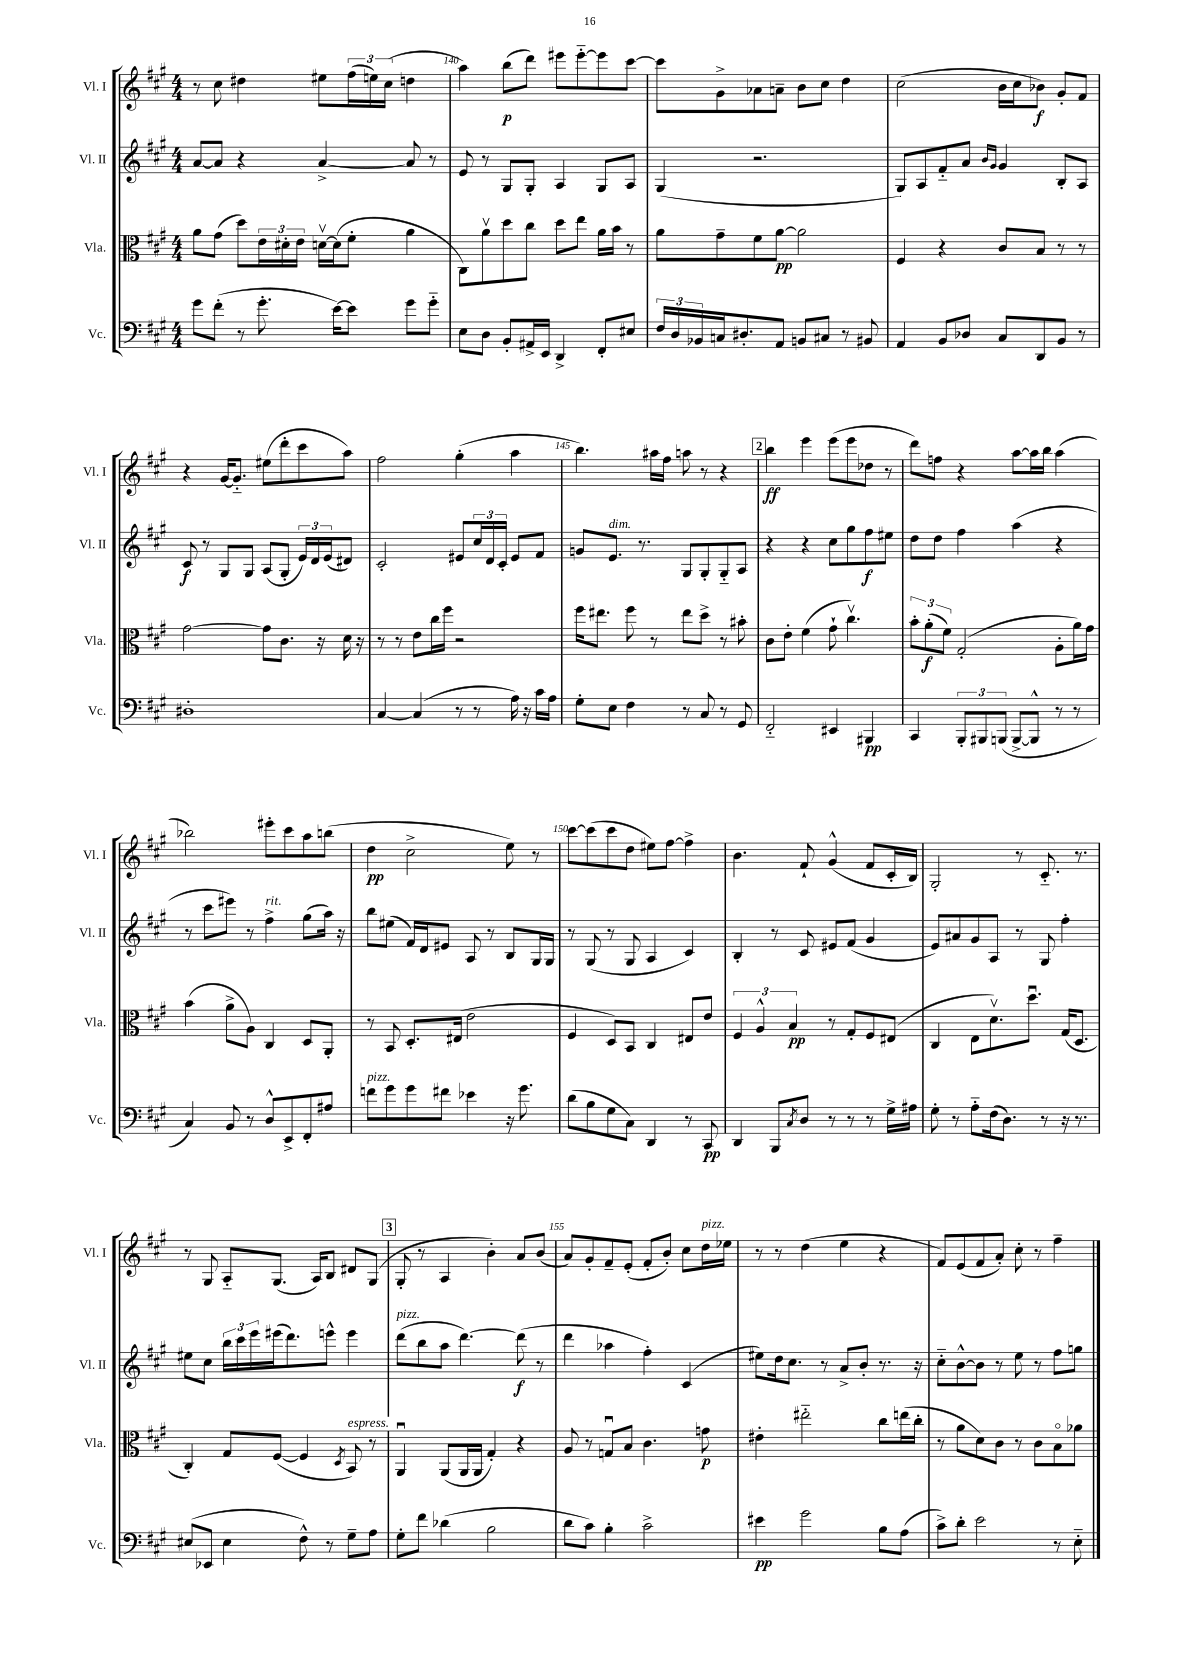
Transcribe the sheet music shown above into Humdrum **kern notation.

**kern	**kern	**kern	**kern
*staff4	*staff3	*staff2	*staff1
*clefF4	*clefC3	*clefG2	*clefG2
*k[f#c#g#]	*k[f#c#g#]	*k[f#c#g#]	*k[f#c#g#]
*M4/4	*M4/4	*M4/4	*M4/4
8g#	8a	[8a	8r
(8f#'	(8g#	8a]	8cc#
8r	8dd)	4r	4dd#
8.g#'	24e	.	.
.	24d#'	.	.
.	24e	.	.
.	[16dv	[4a^	8ee#
[16e)	(16d]	.	.
8e]	8f#'	.	(24ff#
.	.	.	24ee)
.	.	.	(24cc#
8g#	4a	8a]	4dd
8g#'~	.	8r	.
=	=	=	=
8E	8C#)	8e	4aa)
8D	8av	8r	.
8BB'	8dd	8G#	(8bb
16AA#^	8cc#	8G#'	8ddd)
16EE	.	.	.
4DD^	8dd	4A	8eee#
.	8ee	.	[8eee#'~
8FF#'	16a	8G#	8eee#]
.	16b	.	.
8E#	8r	8A	[8ccc#
=	=	=	=
24F#	8a	(4G#	8ccc#]
24D	.	.	.
24BB-	.	.	.
16C	8g#~	.	8g#^
8.D#'	.	.	.
.	8f#	2.r	8a-
8AA	[8a	.	8a~
8BB	2a]	.	8b
8C#	.	.	8cc#
8r	.	.	4dd
8BB#	.	.	.
=	=	=	=
4AA	4F#	8G#)	(2cc#
.	.	8A	.
8BB	4r	8f#'~	.
8D-	.	8a	.
.	.	16qqb	.
.	.	16qqg#	.
8C#	8c#	4g#	16b
.	.	.	16cc#
8DD	8B	.	8b-)
8BB	8r	8B'	8g#'
8r	8r	8A	8f#
=	=	=	=
1D#'	[2g#	8c#	4r
.	.	8r	.
.	.	8G#	[16g#
.	.	.	8.g#'~]
.	.	8G#	.
.	8g#]	(8A	(8ee#
.	8.c#	8G#'	8ddd'
.	.	24e)	8ccc#
.	.	24d	.
.	16r	.	.
.	.	(24e	.
.	16d	8d#)	8aa)
.	16r	.	.
=	=	=	=
[4C#	8r	2c#'	2ff#
.	8r	.	.
(4C#]	8e	.	.
.	16cc#	.	.
.	16ff#	.	.
8r	2r	8e#	(4gg#'
8r	.	24cc#	.
.	.	24d	.
.	.	24c#'	.
16A)	.	8e#	4aa
16r	.	.	.
16c#	.	8f#	.
16A	.	.	.
=	=	=	=
8G#'	16ff#	8g	4.bb)
.	8.ee#	.	.
8E	.	8.e	.
4F#	8ff#	.	.
.	.	8.r	.
.	8r	.	16aa#
.	.	.	16ff#
8r	8ee#	8G#	8aa
8C#	8dd^	8G#'	8r
8r	8r	8G#'~	4r
8GG#	8b#'	8A	.
=	=	=	=
2FF#'~	8c#	4r	4bb
.	8e'	.	.
.	(4f#	4r	4eee
4EE#	8g#`	8cc#	(8eee
.	4.cc#v)	8gg#	8eee
4BBB#	.	8ff#	8dd-
.	.	8ee#	8r
=	=	=	=
4CC#	12b'	8dd	8ddd)
.	(12a'	.	.
.	.	8dd	8ff
.	12f#)	.	.
12BBB'	(2G#'	4ff#	4r
12BBB#	.	.	.
(12BBB	.	.	.
[8BBB^	.	(4aa	[8aa
8BBB^^]	.	.	16aa]
.	.	.	16bb
8r	8A'	4r	(4aa
8r	16a)	.	.
.	16g#	.	.
=	=	=	=
4C#)	(4b	8r	2bb-)
.	.	8ccc#	.
8BB	8a^	8eee#)	.
8r	8A)	8r	.
8D^^	4C#	4ff#^	8eee#'
8EE^	.	.	8ccc#
8FF#'	8D	(8gg#	8aa
8A#	8AA'	16aa)	(8bb
.	.	16r	.
=	=	=	=
8f	8r	8bb	4dd
8g#	8BB	(8ee#	.
8g#	8.D'	16f#)	2cc#^
.	.	16d	.
8f#	.	8e#	.
.	(16E#	.	.
4e-	2e	8A	.
.	.	8r	.
16r	.	8B	8ee)
8.g#	.	.	.
.	.	16G#	8r
.	.	16G#	.
=	=	=	=
(8d	4F#	8r	[8ccc#
8B	.	(8G#	(8ccc#]
8G#	8D)	8r	8ccc#
8C#)	8BB	8G#	8dd
4DD	4C#	4A	8ee#)
.	.	.	[8ff#
8r	8E#	4c#)	4ff#^]
8CC#	8e	.	.
=	=	=	=
4DD	6F#	4B'	4.b
.	6A^^	.	.
8BBB	.	8r	.
.	6B	.	.
8qC#	.	.	.
8D	.	8c#	8f#`
8r	8r	8e#	(4g#^^
8r	8G#'	(8f#	.
8r	8F#	4g#	8f#
16G#^	(8E#	.	16c#'
16A#	.	.	16B)
=	=	=	=
8G#'	4C#	8e)	2G#'
8r	.	8a#	.
8A'~	8E	8g#	.
(16F#	8.dv)	8A	.
8.D)	.	.	.
.	.	8r	8r
.	8.ddu	.	.
8r	.	8G#	8.c#'~
16r	(16G#	4ff#'	.
8.r	8.D	.	8.r
=	=	=	=
(8E#	4C#')	8ee#	8r
8EE-	.	8cc#	8G#
4E#	8G#	24bb	8A'~
.	.	24ccc#	.
.	.	24eee	.
.	([8F#	(16eee#	(8.G#
.	.	8.ddd)	.
8F#^^)	4F#]	.	.
.	.	.	16A)
8r	.	8eee^^	8B
.	8qD	.	.
8G#~	8BB)	4eee	8d#
8A	8r	.	(8G#
=	=	=	=
8G#'	4AAu	(8ddd	8G#'
8f#	.	8bb	8r
(4d-	(8AA	8aa	4A
.	16AA	[4.ddd)	.
.	16AA	.	.
2B	4G#')	.	4b')
.	4r	(8ddd]	8a
.	.	8r	(8b
=	=	=	=
8d	8A	4ddd	8a)
8c#)	8r	.	8g#'
4B'	8Gu	4aa-	8f#~
.	8B	.	(8e'
2c#^	4.c#	4ff#')	8f#'
.	.	.	8b')
.	.	(4c#	8cc#
.	8g	.	16dd
.	.	.	16ee-
=	=	=	=
4e#	4e#'	8ee#)	8r
.	.	16dd	8r
.	.	8.cc#	.
2g#	2ee#'~	.	(4dd
.	.	8r	.
.	.	8a^	4ee
.	.	8b'	.
8B	8cc#	8.r	4r
(8A	(16ee	.	.
.	16cc#'	16r	.
=	=	=	=
8c#^)	8r	8cc#'~	8f#)
8d'	8a	[8b^^	(8e
2e	8d)	8b]	8f#
.	8c#	8r	8a')
.	8r	8ee	8cc#'
.	8c#	8r	8r
8r	8Bo	8ff#	4ff#~
8E'~	8a-	8gg	.
==	==	==	==
*-	*-	*-	*-
